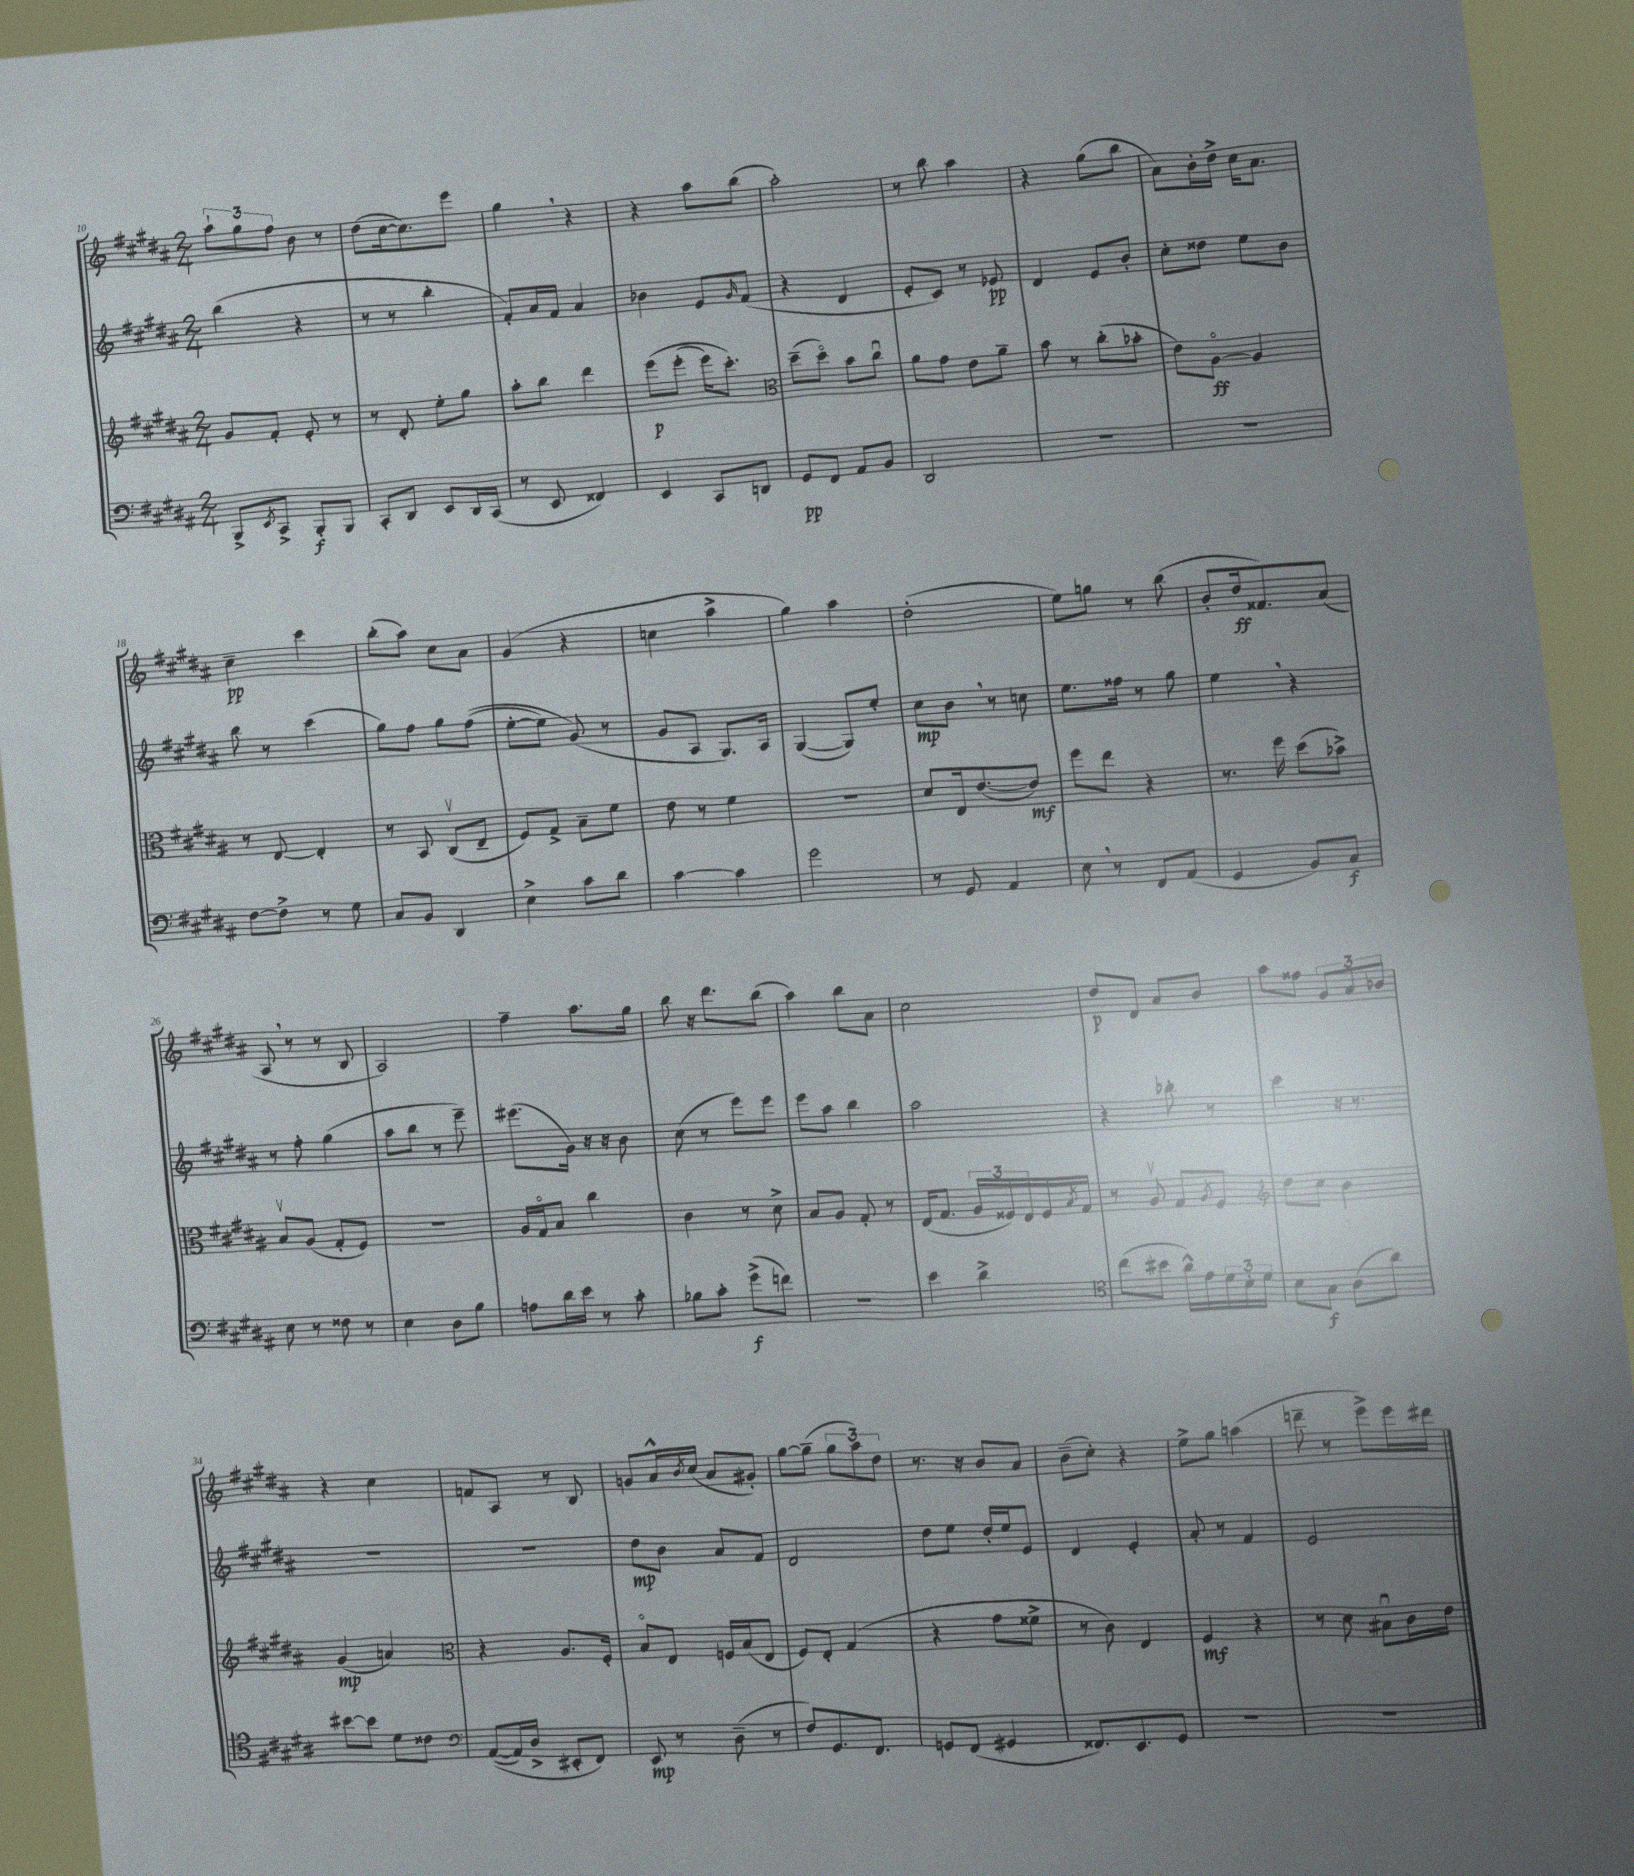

**kern	**dynam	**kern	**dynam	**kern	**dynam	**kern	**dynam
*part4	*part4	*part3	*part3	*part2	*part2	*part1	*part1
*staff4	*staff4	*staff3	*staff3	*staff2	*staff2	*staff1	*staff1
*clefF4	*	*clefG2	*	*clefG2	*	*clefG2	*
*k[f#c#g#d#a#]	*	*k[f#c#g#d#a#]	*	*k[f#c#g#d#a#]	*	*k[f#c#g#d#a#]	*
*M2/4	*	*M2/4	*	*M2/4	*	*M2/4	*
=10	=10	=10	=10	=10	=10	=10	=10
8BBB^/L	.	8g#/L	.	(4bb\	.	12aa#`\L	.
.	.	.	.	.	.	12gg#\	.
8qEE/	.	.	.	.	.	.	.
8CC#^/J	.	8f#'/J	.	.	.	.	.
.	.	.	.	.	.	12ff#\J	.
8BBB'/L	f	8e'/	.	4r	.	8b\	.
8BBB/J	.	8r	.	.	.	8r	.
=11	=11	=11	=11	=11	=11	=11	=11
8CC#'/L	.	8r	.	8r	.	(8dd#\L	.
8DD#/J	.	8d#'/	.	8r	.	[16cc#\k	.
.	.	.	.	.	.	8.cc#\])	.
8EE/L	.	8ee'\L	.	4bb'\	.	.	.
16DD#/L	.	8gg#\J	.	.	.	8eee\J	.
(16CC#/JJ	.	.	.	.	.	.	.
=12	=12	=12	=12	=12	=12	=12	=12
8r	.	8aa#'\L	.	8f#'/L)	.	4gg#,\	.
8EE/	.	8bb\J	.	16a#/L	.	.	.
.	.	.	.	16f#/JJ	.	.	.
4FF##X/)	.	4ddd#\	.	4a#/	.	4r	.
=13	=13	=13	=13	=13	=13	=13	=13
4EE/	.	(8eee\L	p	4b-X\	.	4r	.
.	.	(8eee'\J	.	.	.	.	.
8CC#/L	.	16eee\KL)	.	8e/L	.	8aa#\L	.
.	.	8.ccc#'\J)	.	.	.	.	.
.	.	.	.	16qqg#/	.	.	.
8DDn/J	.	.	.	(8f#/J	.	(8bb\J	.
=14	=14	=14	=14	=14	=14	=14	=14
*	*	*clefC3	*	*	*	*	*
8GG#/L	pp	(8dd#~\L	.	4r	.	2aa#'\)	.
8FF#/J	.	8dd#\J)	.	.	.	.	.
8AA#/L	.	8b\L	.	4d#/	.	.	.
8BB/J	.	8cc#u\J	.	.	.	.	.
=15	=15	=15	=15	=15	=15	=15	=15
2DD#/	.	8a#\L	.	8e'/L	.	8r	.
.	.	8g#\J	.	8c#/J)	.	8bb\	.
.	.	8e\L	.	8r	.	4aa#\	.
.	.	8a#~\J	.	8e-X/	pp	.	.
=16	=16	=16	=16	=16	=16	=16	=16
2r	.	8b\	.	4d#/	.	4r	.
.	.	8r	.	.	.	.	.
.	.	(8cc#'\L	.	8e/L	.	(8gg#\L	.
.	.	8b-X'\J	.	8b'/J	.	8bb\J	.
=17	=17	=17	=17	=17	=17	=17	=17
2r	.	8e\L)	.	8cc#'\L	.	8a#\L)	.
.	.	[8A#\J	ff	8dd##X\J	.	16b'\L	.
.	.	.	.	.	.	16dd#^\JJ	.
.	.	4A#/]	.	8ee\L	.	16cc#\KL	.
.	.	.	.	.	.	8.a#\J	.
.	.	.	.	8b\J	.	.	.
!!LO:LB:g=z
=18	=18	=18	=18	=18	=18	=18	=18
[8F#\L	.	8r	.	8bb\	.	4cc#~\	pp
8F#^\J]	.	[8E/	.	8r	.	.	.
8r	.	4E'/]	.	(4ccc#\	.	4ccc#\	.
8G#\	.	.	.	.	.	.	.
=19	=19	=19	=19	=19	=19	=19	=19
8C#/L	.	8r	.	8gg#\L)	.	(8bb'\L	.
8BB/J	.	8BB/	.	8ff#\J	.	8aa#\J)	.
4DD#/	.	(8C#v/L	.	8gg#\L	.	8cc#\L	.
.	.	8E~/J	.	((8ff#\J	.	8a#\J	.
=20	=20	=20	=20	=20	=20	=20	=20
4E^\	.	8F#/L)	.	[8ee'\L	.	(4g#/	.
.	.	8G#^/J	.	8ee\J])	.	.	.
8c#\L	.	8B~\L	.	(8g#/)	.	4r	.
8d#\J	.	8f#\J	.	8r	.	.	.
=21	=21	=21	=21	=21	=21	=21	=21
[4c#\	.	8e\	.	8g#/L	.	4ccn\	.
.	.	8r	.	8A#/J	.	.	.
4c#\]	.	4f#\	.	8.G#/L)	.	4aa#^\	.
.	.	.	.	16A#/Jk	.	.	.
=22	=22	=22	=22	=22	=22	=22	=22
2g#\	.	2r	.	([4G#/	.	4gg#\)	.
.	.	.	.	8G#/L])	.	4aa#\	.
.	.	.	.	8ee'/J	.	.	.
=23	=23	=23	=23	=23	=23	=23	=23
8r	.	8d#/L	.	8cc#\L	mp	(2dd#'\	.
8GG#/	.	16E/k	.	8b,\J	.	.	.
.	.	([8.e/	.	.	.	.	.
4AA#/	.	.	.	8r	.	.	.
.	.	8e/J])	mf	8ccn\	.	.	.
=24	=24	=24	=24	=24	=24	=24	=24
8E,\	.	8ff#\L	.	8.ee\L	.	8ee\L)	.
8r	.	8ee\J	.	.	.	8ggn\J	.
.	.	.	.	16ff##X\Jk	.	.	.
8FF#/L	.	4r	.	8r	.	8r	.
(8AA#/J	.	.	.	8gg#\	.	(8bb\	.
=25	=25	=25	=25	=25	=25	=25	=25
4GG#/	.	8.r	.	4ee,\	.	8b'/L	.
.	.	.	.	.	.	16dd#/k	ff
.	.	16ff#\	.	.	.	8.f##X/)	.
8BB/L)	.	(8dd#\L	.	4r	.	.	.
8C#/J	f	8b-X^\J)	.	.	.	(8a#/J	.
!!LO:LB:g=z
=26	=26	=26	=26	=26	=26	=26	=26
8E\	.	8Bv/L	.	8r	.	8A#,/	.
8r	.	(8A#/J	.	8ff#'\	.	8r	.
8F##X\	.	8G#'/L	.	(4gg#\	.	8r	.
8r	.	8F#/J)	.	.	.	8B/	.
=27	=27	=27	=27	=27	=27	=27	=27
4E\	.	2r	.	8aa#\L	.	2A#/)	.
.	.	.	.	8bb\J	.	.	.
8D#\L	.	.	.	8r	.	.	.
8B\J	.	.	.	8eee~\)	.	.	.
=28	=28	=28	=28	=28	=28	=28	=28
8An\L	.	16A#/LL	.	(8.eee#X\L	.	4ff#~\	.
.	.	16G#/J	.	.	.	.	.
16d#\L	.	8B/J	.	.	.	.	.
16e\JJ	.	.	.	16g#\Jk)	.	.	.
8r	.	4cc#\	.	16r	.	8.aa#\L	.
.	.	.	.	16r	.	.	.
8c#'\	.	.	.	8b\	.	.	.
.	.	.	.	.	.	16gg#\Jk	.
=29	=29	=29	=29	=29	=29	=29	=29
8B-X\L	.	4c#\	.	(8cc#\	.	8bb\	.
8c#'\J	.	.	.	8r	.	16r	.
.	.	.	.	.	.	8.ddd#\L	.
(8g#^\L	f	8r	.	8eee\L)	.	.	.
8fn\J)	.	8d#^\	.	8eee\J	.	(8bb\J	.
=30	=30	=30	=30	=30	=30	=30	=30
2r	.	8B/L	.	8eee\L	.	4aa#\)	.
.	.	8A#/J	.	8aa#\J	.	.	.
.	.	8G#'/	.	4bb\	.	8bb\L	.
.	.	8r	.	.	.	8a#\J	.
=31	=31	=31	=31	=31	=31	=31	=31
4e\	.	(16E/KL	.	2aa#\	.	2cc#\	.
.	.	8.G#/J	.	.	.	.	.
4d#^\	.	24A#/LL	.	.	.	.	.
.	.	24F##X/)	.	.	.	.	.
.	.	24E/	.	.	.	.	.
.	.	16F##/	.	.	.	.	.
.	.	8qB/	.	.	.	.	.
.	.	16G#/JJ	.	.	.	.	.
=32	=32	=32	=32	=32	=32	=32	=32
*clefC4	*	*	*	*	*	*	*
(8cc#\L	.	8r	.	4r	.	8dd#/L	p
8b#X\J	.	8A#v/	.	.	.	8d#/J	.
16a#^^\LL)	.	8G#/L	.	8bb-X'\	.	8a#/L	.
16e\	.	.	.	.	.	.	.
.	.	8qA#/	.	.	.	.	.
24d#\	.	8F#/J	.	8r	.	8b/J	.
24B'\	.	.	.	.	.	.	.
24d#\JJ	.	.	.	.	.	.	.
=33	=33	=33	=33	=33	=33	=33	=33
*	*	*clefG2	*	*	*	*	*
8B\L	.	8dd#\L	.	4ccc#\	.	8aa#\L	.
8G#\J	f	8cc#\J	.	.	.	8ff##X\J	.
(8A#\L	.	4b\	.	16r	.	12g#/L	.
.	.	.	.	8.r	.	.	.
.	.	.	.	.	.	12a#/	.
8a#\J)	.	.	.	.	.	.	.
.	.	.	.	.	.	12b-X/J	.
!!LO:LB:g=z
=34	=34	=34	=34	=34	=34	=34	=34
[8b#X\L	.	(4g#/	mp	2r	.	4r	.
8b#\J]	.	.	.	.	.	.	.
8d#\L	.	4an/)	.	.	.	4cc#\	.
8c##X\J	.	.	.	.	.	.	.
=35	=35	=35	=35	=35	=35	=35	=35
*clefF4	*	*clefC3	*	*	*	*	*
(([8AA#/L	.	4r	.	2r	.	8fn/L	.
16AA#/L])	.	.	.	.	.	8A#/J	.
16D#^/JJ	.	.	.	.	.	.	.
8EE#X'/L	.	8.A#/L	.	.	.	8r	.
8FF#/J)	.	.	.	.	.	8B/	.
.	.	16F#'/Jk	.	.	.	.	.
=36	=36	=36	=36	=36	=36	=36	=36
8EE/	mp	8B/L	.	8dd#\L	mp	8gn/L	.
8r	.	8E/J	.	8b\J	.	16a#^^/L	.
.	.	.	.	.	.	8qb/	.
.	.	.	.	.	.	(16cc#/JJ	.
(8D#~\	.	16Fn/LL	.	8a#/L	.	8a#/L	.
.	.	(16B/J	.	.	.	.	.
8r	.	8E/J	.	8f#/J	.	8g#X'/J)	.
=37	=37	=37	=37	=37	=37	=37	=37
8F#/L)	.	8F#/L)	.	2d#/	.	[8gg#\L	.
8.GG#/	.	8E'/J	.	.	.	(8gg#~\J]	.
.	.	(4G#/	.	.	.	12gg#\L	.
8.FF#/J	.	.	.	.	.	.	.
.	.	.	.	.	.	12aa#\)	.
.	.	.	.	.	.	12dd#\J	.
=38	=38	=38	=38	=38	=38	=38	=38
8GGn/L	.	4r	.	8dd#\L	.	8.r	.
(8FF#/J	.	.	.	8ee\J	.	.	.
.	.	.	.	.	.	16r	.
4GG#X/	.	8g#\L	.	16dd#'/LL	.	8b/L	.
.	.	.	.	16ee/J	.	.	.
.	.	8f##X^\J	.	8e/J	.	8a#/J	.
=39	=39	=39	=39	=39	=39	=39	=39
8.FF##X/L)	.	8r	.	4d#/	.	(8b~\L	.
.	.	8c#\)	.	.	.	8cc#'\J)	.
8.EE/	.	.	.	.	.	.	.
.	.	4E/	.	4e'/	.	4r	.
8GG#/J	.	.	.	.	.	.	.
=40	=40	=40	=40	=40	=40	=40	=40
2r	.	4F#/	mf	8a#'/	.	8ee^\L	.
.	.	.	.	8r	.	8gg#\J	.
.	.	4r	.	4f#/	.	(4aan\	.
=41	=41	=41	=41	=41	=41	=41	=41
2r	.	8r	.	2e/	.	8dddn~\	.
.	.	8d#\	.	.	.	8r	.
.	.	8B#Xu\L	.	.	.	8eee^\L)	.
.	.	16c#\L	.	.	.	16eee\L	.
.	.	16e\JJ	.	.	.	16ddd#X\JJ	.
==	==	==	==	==	==	==	==
*-	*-	*-	*-	*-	*-	*-	*-
